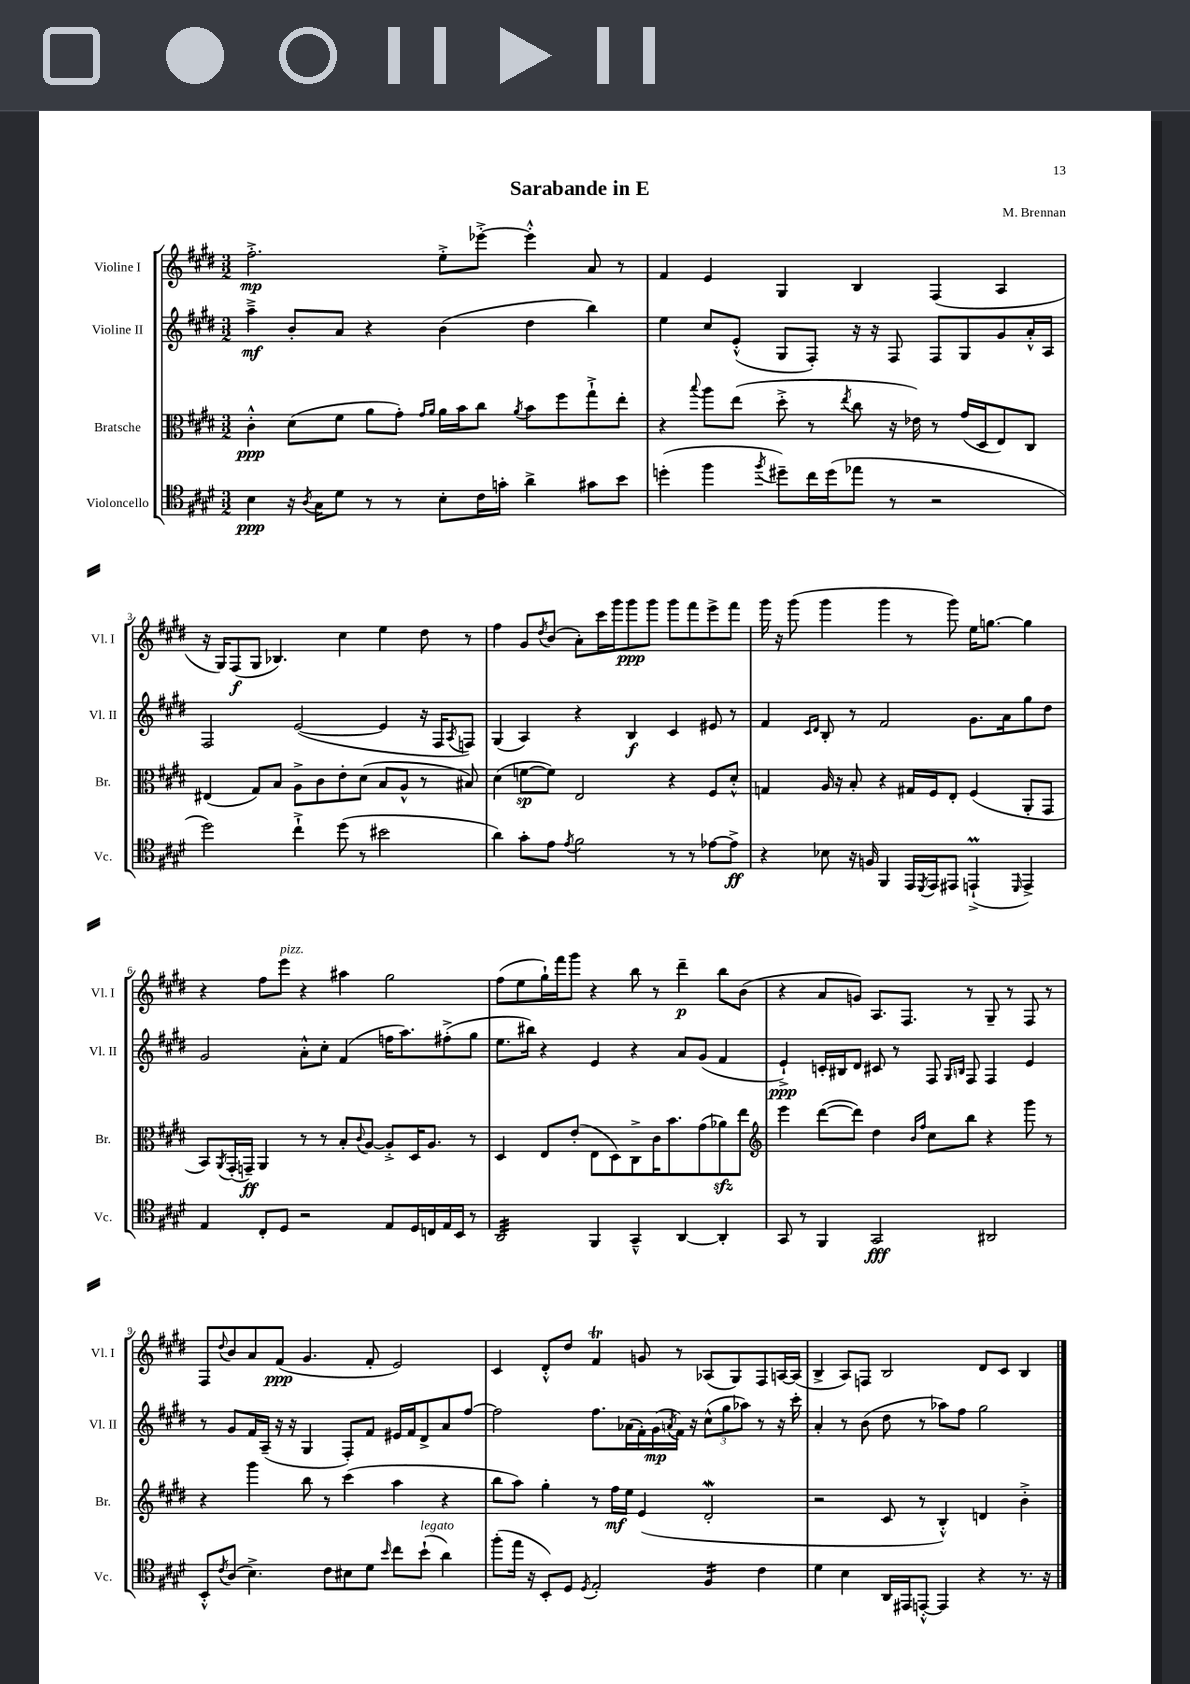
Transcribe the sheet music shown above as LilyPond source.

\header { title = "Sarabande in E" composer = "M. Brennan" }
<<
\new StaffGroup <<
\new Staff = "s0" \with { instrumentName = "Violine I" shortInstrumentName = "Vl. I" } {
    \clef treble \key e \major \numericTimeSignature \time 3/2
    fis''2.-.->\mp e''8-.-> ees'''8~-.-> ees'''4-.-^ a'8 r8 |
    fis'4 e'4 gis4 b4 fis4( a4 |
    r16 gis16) fis8\f( gis8 bes4.) cis''4 e''4 dis''8 r8 |
    fis''4 gis'8 \acciaccatura { dis''8 } b'8( a'8-.) cis'''16 gis'''16 gis'''8\ppp gis'''8 gis'''8 fis'''8 e'''8-> fis'''8 |
    gis'''16 r16 gis'''8( gis'''4 gis'''4 r8 gis'''8) e''16 g''8.~ g''4 |
    r4 fis''8 e'''8^\markup { \italic "pizz." } r4 ais''4 gis''2 |
    fis''8( e''8 gis''16-!) fis'''16 gis'''8 r4 b''8 r8 dis'''4--\p b''8 b'8( |
    r4 a'8 g'8) a8. fis8. r8 gis8-- r8 fis8 r8 |
    fis8 \appoggiatura { dis''8 } b'8 a'8 fis'8\ppp( gis'4. fis'8-. e'2) |
    cis'4 dis'8-.-^ dis''8 fis'4\trill g'8 r8 aes8( gis8) fis8 a16~ a16( |
    b4-> a8) f8 b2 dis'8 cis'8 b4 \bar "|." |
}
\new Staff = "s1" \with { instrumentName = "Violine II" shortInstrumentName = "Vl. II" } {
    \clef treble \key e \major \numericTimeSignature \time 3/2
    a''4--->\mf b'8-. a'8 r4 b'4( dis''4 b''4) |
    e''4 cis''8 e'8-.-^( gis8 fis8-.) r16 r16 fis8 fis8 gis8 gis'8 a'16-.-^ a16 |
    fis2 e'2~( e'4 r16 fis16 \acciaccatura { a8 } f8) |
    gis4( a4) r4 b4\f cis'4 eis'8 r8 |
    fis'4 \grace { cis'16 dis'16 } b8-. r8 fis'2 gis'8. a'16 gis''8 dis''8 |
    gis'2 a'8-.-^ cis''8-. fis'4( f''16 a''8.) fis''8-.->( gis''8 |
    e''8. bis''16) r4 e'4 r4 a'8 gis'8( fis'4 |
    e'4-!->\ppp) c'16-. bis16 dis'8 cis'8 r8 fis8 \grace { gis16 b16 } fis8 fis4 e'4 |
    r8 gis'8 fis'16 a16--( r16 r16 gis4 fis8-.) fis'8 eis'16 fis'16 dis'8-> a'8 fis''8~ |
    fis''2 fis''8. aes'16( fis'16-.) gis'16\mp( \acciaccatura { a'8 } fis'16) r16 \tuplet 3/2 { cis''8-^( gis''8 aes''8) } r8 r16 cis'''16-. |
    a'4-. r8 b'8( dis''8 r8 aes''8) fis''8 gis''2 \bar "|." |
}
\new Staff = "s2" \with { instrumentName = "Bratsche" shortInstrumentName = "Br." } {
    \clef alto \key e \major \numericTimeSignature \time 3/2
    cis'4-.-^\ppp dis'8( fis'8 a'8 gis'8-.) \grace { gis'16 a'16 } a'16 b'16 cis''8 \acciaccatura { a'8 } b'8 fis''8 gis''8-!-> e''8-. |
    r4 \appoggiatura { b''8 } a''8 e''8( dis''8-.-> r8 \acciaccatura { e''8 } cis''8 r16 ees'16) r8 gis'16( dis16 e8) cis8 |
    eis4( gis8) b8 a8-> cis'8 e'8-. dis'8( b8 a8-^ r8 bis8) |
    dis'4( f'8~\sp f'8) e2 r4 fis8 dis'8-.-^ |
    g4 a16 r16 b8-. r4 gis16 fis16 e8-. fis4( a,8-. gis,8 |
    b,8) \acciaccatura { a,8 } gis,16-.( g,16--\ff) a,4 r8 r8 b8-. \appoggiatura { cis'8 } a8~ a8-.-> dis16 a8. r8 |
    dis4 e8 e'8-.( e8 dis8) cis8-> cis'16 b'8. gis'8( aes'8\sfz) e''8 |
    \clef treble e'''4 dis'''8~( dis'''8) dis''4 \grace { b'16 fis''16 } cis''8 b''8 r4 gis'''8 r8 |
    r4 gis'''4 b''8 r8 cis'''4( a''4 r4 |
    b''8 a''8) gis''4-. r8 fis''16\mf e''16 e'4( dis'2-.\mordent |
    r2 cis'8 r8 b4-.-^) d'4 b'4-.-> \bar "|." |
}
\new Staff = "s3" \with { instrumentName = "Violoncello" shortInstrumentName = "Vc." } {
    \clef tenor \key e \major \numericTimeSignature \time 3/2
    b4\ppp r16 \acciaccatura { a8 } gis16 dis'8 r8 r8 b8-. cis'16 g'16-. a'4-> gis'8 b'8 |
    d''4-.( fis''4 \acciaccatura { fis''8 } dis''8--) cis''16 dis''16( ees''8 r8 r2 |
    dis''2) cis''4-!-> dis''8( r8 bis'2 |
    a'4) gis'8-. e'8 \acciaccatura { e'8 } fis'2 r8 r8 ees'8~ ees'8->\ff |
    r4 bes8 r16 f16 fis,4 e,16 \acciaccatura { dis,8 } e,16 eis,8 e,4-!->\prall( \grace { dis,16 } e,4->) |
    e4 cis8-. dis8 r2 e8 dis16 c16 e16 b,16 r8 |
    a,2:32 fis,4 gis,4---^ a,4~ a,4-. |
    gis,8 r8 fis,4 gis,2\fff ais,2 |
    b,8-.-^ \acciaccatura { cis'8 } a8( b4.->) cis'8 bis8 dis'8 \grace { b'16 } cis''8 b'8-!^\markup { \italic "legato" }( a'4) |
    fis''8-.( e''16 r16 b,8-.) dis8 \acciaccatura { dis8 } e2-. fis4:16 cis'4 |
    dis'4 b4 a,16 eis,16 e,8~-.-^ e,4 r4 r8. r16 \bar "|." |
}
>>
>>
